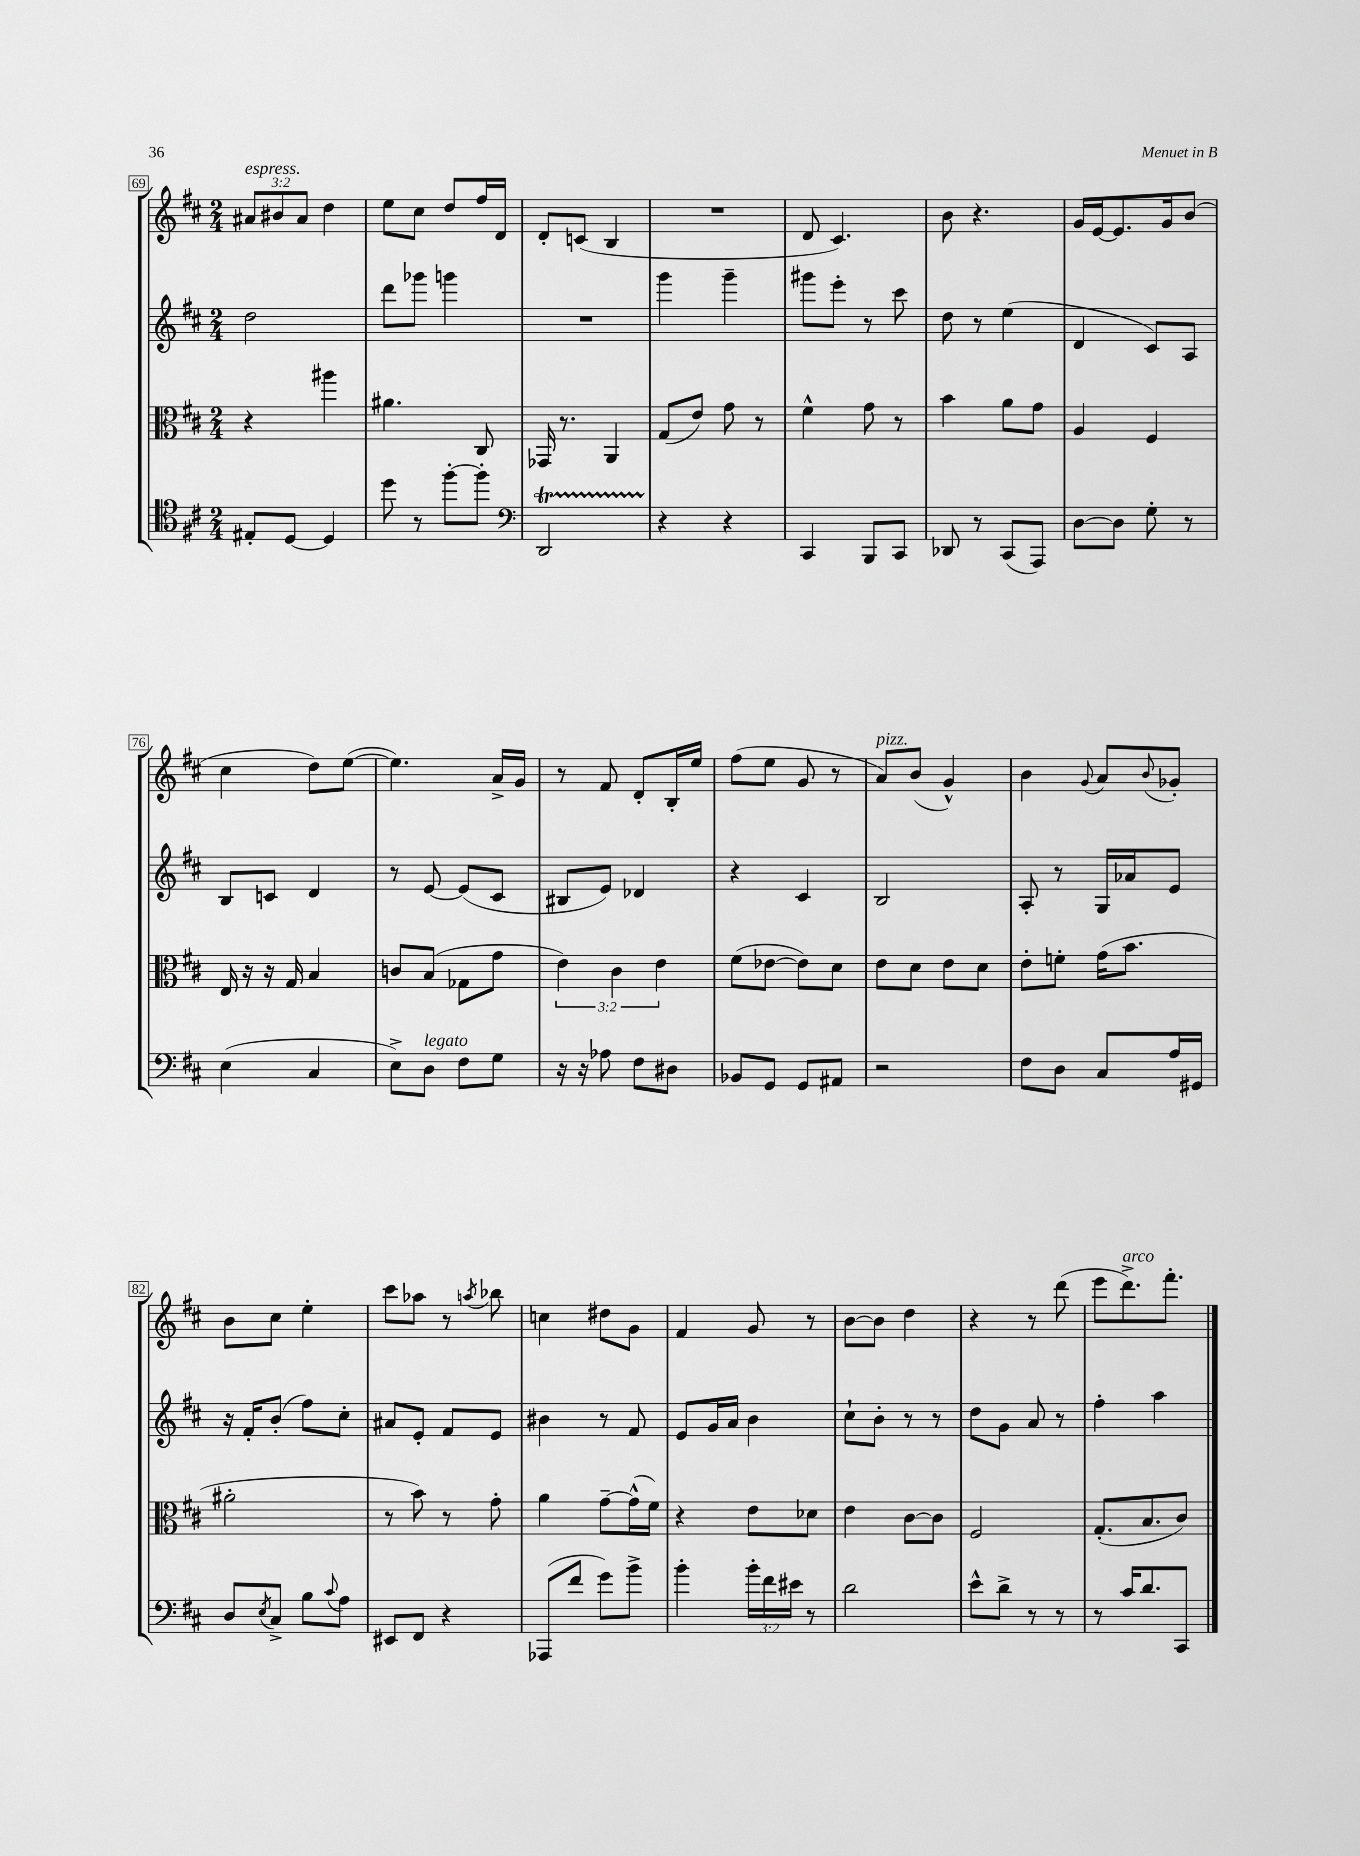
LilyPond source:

<<
\new StaffGroup <<
\new Staff = "s0" {
    \clef treble \key d \major \numericTimeSignature \time 2/4 \override Staff.TupletNumber.text = #tuplet-number::calc-fraction-text
    \tuplet 3/2 { ais'8^\markup { \italic "espress." } bis'8 ais'8 } d''4 |
    e''8 cis''8 d''8 fis''16 d'16 |
    d'8-. c'8( b4 |
    R2 |
    d'8 cis'4.) |
    b'8 r4. |
    g'16 e'16~ e'8. g'16 b'8( |
    cis''4 d''8) e''8~( |
    e''4.) a'16-> g'16 |
    r8 fis'8 d'8-. b16-. e''16 |
    fis''8( e''8 g'8 r8 |
    a'8^\markup { \italic "pizz." }) b'8( g'4-^) |
    b'4 \appoggiatura { g'8 } a'8 \appoggiatura { b'8 } ges'8-. |
    b'8 cis''8 e''4-. |
    cis'''8 aes''8 r8 \acciaccatura { a''8 } bes''8 |
    c''4 dis''8 g'8 |
    fis'4 g'8 r8 |
    b'8~ b'8 d''4 |
    r4 r8 d'''8( |
    e'''8 d'''8.->^\markup { \italic "arco" }) fis'''8.-. \bar "|." |
}
\new Staff = "s1" {
    \clef treble \key d \major \numericTimeSignature \time 2/4
    d''2 |
    d'''8 ges'''8 g'''4 |
    R2 |
    g'''4 g'''4-- |
    gis'''8 e'''8-. r8 cis'''8 |
    d''8 r8 e''4( |
    d'4 cis'8) a8 |
    b8 c'8 d'4 |
    r8 e'8~ e'8( cis'8 |
    bis8 e'8) des'4 |
    r4 cis'4 |
    b2 |
    a8-. r8 g16 aes'16 e'8 |
    r16 fis'16-. b'8-.( fis''8) cis''8-. |
    ais'8 e'8-. fis'8 e'8 |
    bis'4 r8 fis'8 |
    e'8 g'16 a'16 b'4 |
    cis''8-! b'8-. r8 r8 |
    d''8 g'8 a'8 r8 |
    fis''4-. a''4 \bar "|." |
}
\new Staff = "s2" {
    \clef alto \key d \major \numericTimeSignature \time 2/4 \override Staff.TupletNumber.text = #tuplet-number::calc-fraction-text
    r4 ais''4 |
    ais'4. cis8 |
    ges,16 r8. a,4 |
    g8( e'8) g'8 r8 |
    fis'4-^ g'8 r8 |
    b'4 a'8 g'8 |
    a4 fis4 |
    e16 r16 r16 g16 b4 |
    c'8 b8( ges8 g'8 |
    \tuplet 3/2 { e'4) cis'4 e'4 } |
    fis'8( ees'8~ ees'8) d'8 |
    e'8 d'8 e'8 d'8 |
    e'8-. f'8-. g'16( b'8. |
    ais'2-. |
    r8 b'8) r8 g'8-. |
    a'4 g'8~-- g'16-^( fis'16) |
    r4 e'8 des'8 |
    e'4 cis'8~ cis'8 |
    fis2 |
    g8.-.( b8. cis'8) \bar "|." |
}
\new Staff = "s3" {
    \clef tenor \key d \major \numericTimeSignature \time 2/4 \override Staff.TupletNumber.text = #tuplet-number::calc-fraction-text
    eis8-. d8~ d4 |
    d''8 r8 fis''8~-. fis''8-. |
    \clef bass d,2\startTrillSpan |
    r4\stopTrillSpan r4 |
    cis,4 b,,8 cis,8 |
    des,8 r8 cis,8( a,,8) |
    d8~ d8 g8-. r8 |
    e4( cis4 |
    e8->) d8^\markup { \italic "legato" } fis8 g8 |
    r16 r16 aes8 fis8 dis8 |
    bes,8 g,8 g,8 ais,8 |
    r2 |
    fis8 d8 cis8 a16 gis,16 |
    d8 \acciaccatura { e8 } cis8-> b8 \appoggiatura { cis'8 } a8 |
    eis,8 fis,8 r4 |
    aes,,8( fis'8 g'8) b'8-> |
    b'4-. \tuplet 3/2 { b'16-. fis'16 eis'16 } r8 |
    d'2 |
    e'8-^ d'8-> r8 r8 |
    r8 cis'16 d'8. cis,8 \bar "|." |
}
>>
>>
\layout { \context { \Score currentBarNumber = #69 \override BarNumber.stencil = #(make-stencil-boxer 0.1 0.3 ly:text-interface::print) } }
